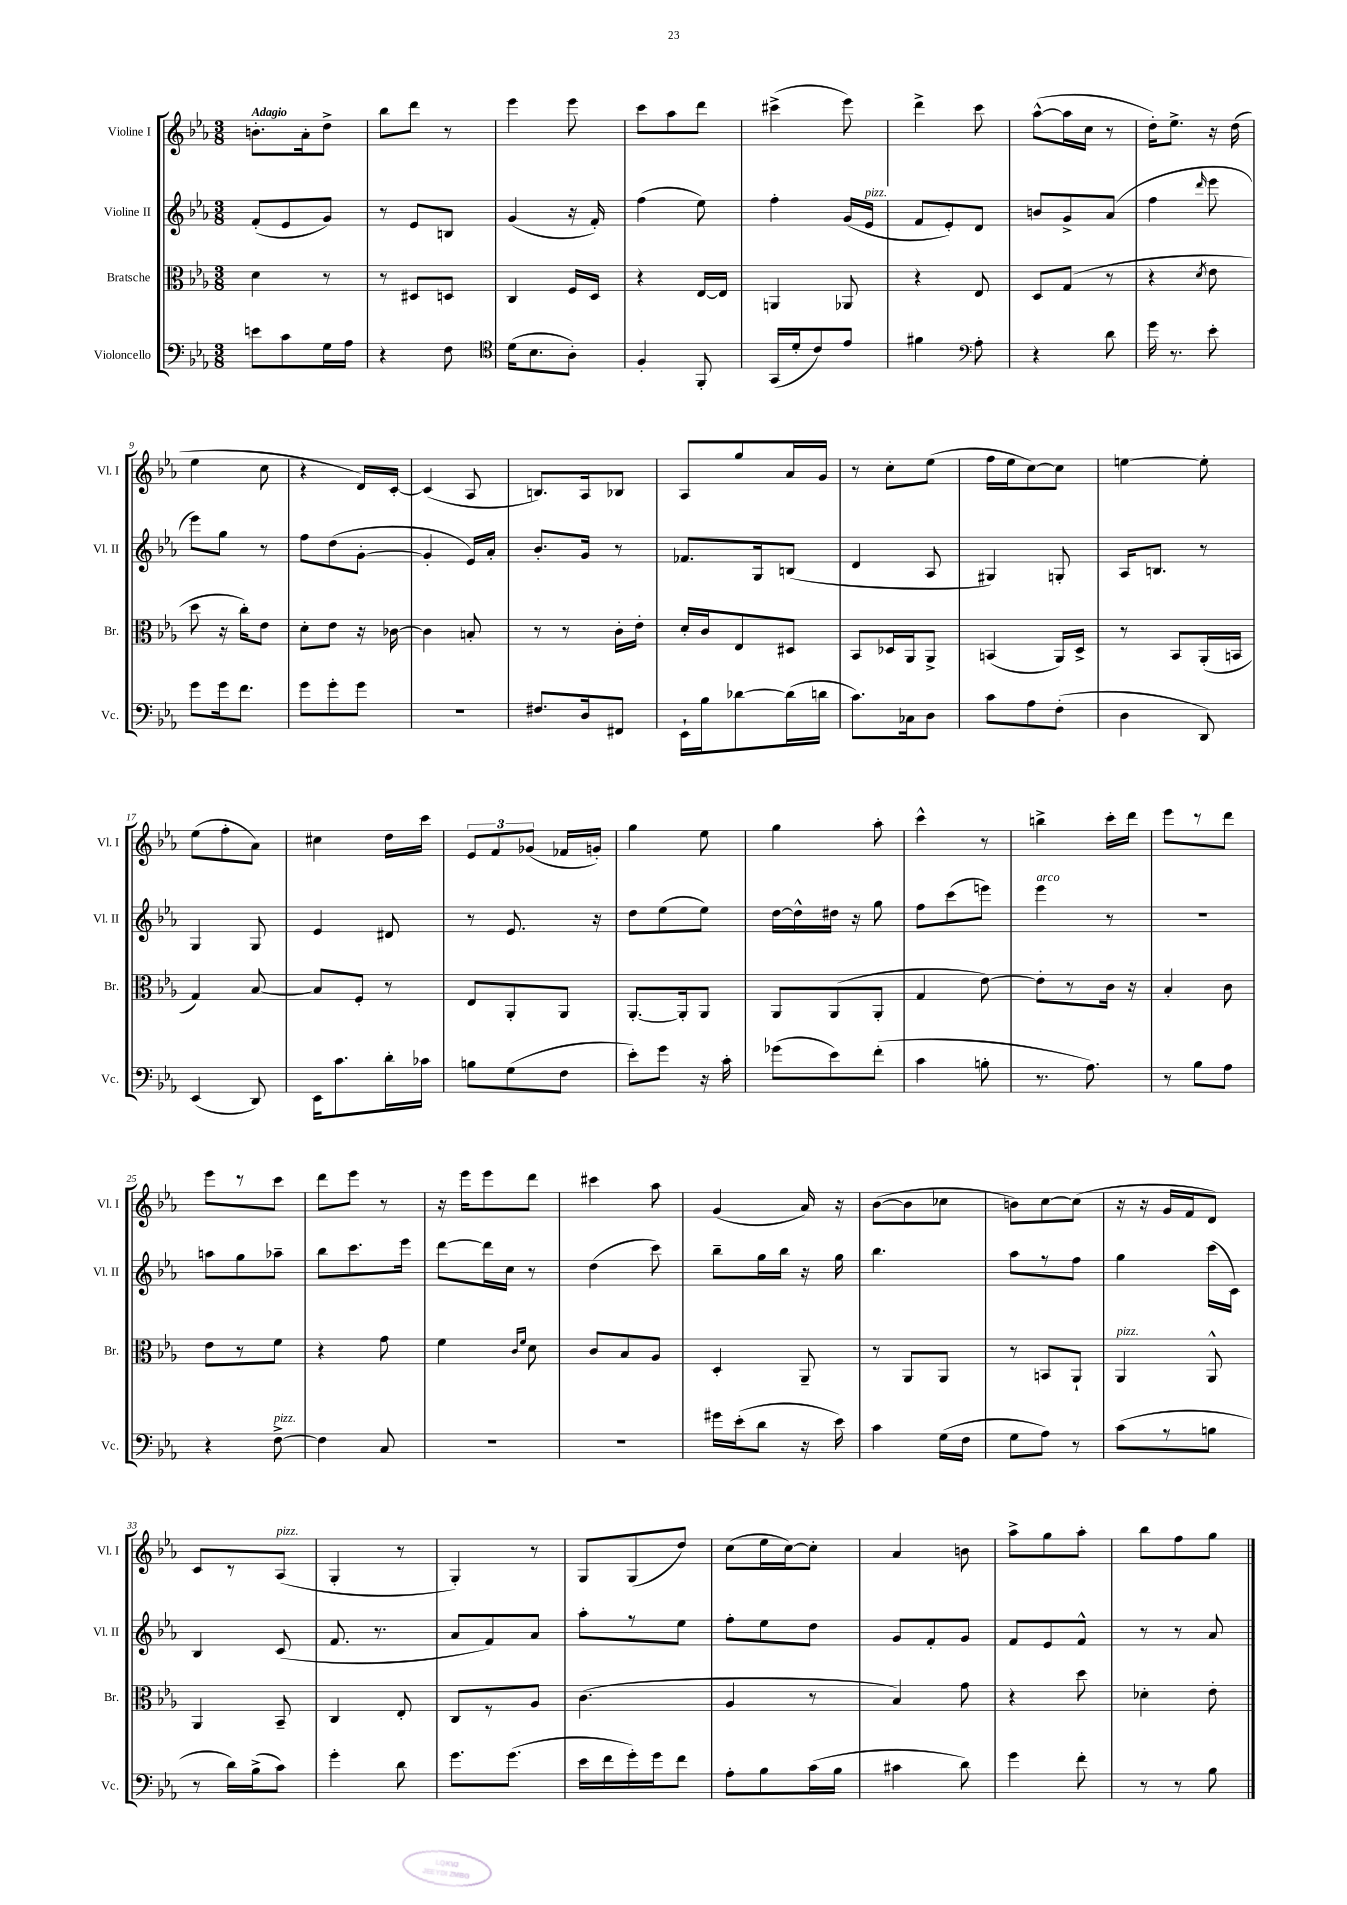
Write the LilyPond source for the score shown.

<<
\new StaffGroup <<
\new Staff = "s0" \with { instrumentName = "Violine I" shortInstrumentName = "Vl. I" } {
    \clef treble \key ees \major \numericTimeSignature \time 3/8 \tempo "Adagio"
    \autoBeamOff b'8.[-. aes'16-. d''8]-> |
    bes''8[ d'''8] r8 |
    ees'''4 ees'''8 |
    c'''8[ aes''8 d'''8] |
    cis'''4->( ees'''8) |
    d'''4-> c'''8 |
    aes''8[~-^( aes''16 c''16] r8 |
    d''16[-.) ees''8.]-> r16 d''16( |
    ees''4 c''8 |
    r4 d'16[) c'16]~-. |
    c'4( aes8 |
    b8.[) aes16 bes8] |
    aes8[ g''8 aes'16 g'16] |
    r8 c''8[-. ees''8]( |
    f''16[ ees''16 c''8~) c''8] |
    e''4~ e''8-. |
    ees''8[( f''8-. aes'8]) |
    cis''4 d''16[ c'''16] |
    \tuplet 3/2 { ees'8[ f'8 ges'8]( } fes'16[ g'16]-.) |
    g''4 ees''8 |
    g''4 aes''8-. |
    c'''4-^ r8 |
    b''4-> c'''16[-. d'''16] |
    ees'''8[ r8 d'''8] |
    ees'''8[ r8 c'''8] |
    d'''8[ ees'''8] r8 |
    r16 ees'''16[ ees'''8 d'''8] |
    cis'''4 aes''8 |
    g'4( aes'16) r16 |
    bes'8[~( bes'8 ces''8] |
    b'8[) c''8~ c''8]( |
    r16 r16 g'16[ f'16 d'8]) |
    c'8[ r8 aes8]^\markup { \italic "pizz." }( |
    g4-. r8 |
    g4-.) r8 |
    g8[ g8( d''8]) |
    c''8[( ees''16 c''16~) c''8]-. |
    aes'4 b'8 |
    aes''8[-> g''8 aes''8]-. |
    bes''8[ f''8 g''8] \bar "|." |
}
\new Staff = "s1" \with { instrumentName = "Violine II" shortInstrumentName = "Vl. II" } {
    \clef treble \key ees \major \numericTimeSignature \time 3/8
    \autoBeamOff f'8[-.( ees'8 g'8]) |
    r8 ees'8[ b8] |
    g'4( r16 f'16-.) |
    f''4( ees''8) |
    f''4-. g'16[( ees'16]^\markup { \italic "pizz." } |
    f'8[ ees'8-.) d'8] |
    b'8[ g'8-> aes'8]( |
    f''4 \grace { d'''16 } ees'''8 |
    ees'''8[) g''8] r8 |
    f''8[ d''8( g'8]~-. |
    g'4-. ees'16[) aes'16]-. |
    bes'8.[-. g'16] r8 |
    fes'8.[ g16 b8]( |
    d'4 aes8 |
    gis4) g8-. |
    aes16[ b8.] r8 |
    g4 g8 |
    ees'4 dis'8 |
    r8 ees'8. r16 |
    d''8[ ees''8( ees''8]) |
    d''16[~ d''16-^ dis''16] r16 g''8 |
    f''8[ c'''8( e'''8]) |
    ees'''4^\markup { \italic "arco" } r8 |
    R4. |
    a''8[ g''8 aes''8]-- |
    bes''8[ c'''8. ees'''16] |
    d'''8[~ d'''16 c''16] r8 |
    d''4( c'''8) |
    bes''8[-- g''16 bes''16] r16 g''16 |
    bes''4. |
    aes''8[ r8 f''8] |
    g''4 c'''16[( c'16]) |
    bes4 c'8( |
    f'8. r8. |
    aes'8[ f'8) aes'8] |
    aes''8[-. r8 ees''8] |
    f''8[-. ees''8 d''8] |
    g'8[ f'8-. g'8] |
    f'8[ ees'8 f'8]-^ |
    r8 r8 aes'8 \bar "|." |
}
\new Staff = "s2" \with { instrumentName = "Bratsche" shortInstrumentName = "Br." } {
    \clef alto \key ees \major \numericTimeSignature \time 3/8
    \autoBeamOff d'4 r8 |
    r8 dis8[ d8] |
    c4 f16[ d16] |
    r4 ees16[~ ees16] |
    a,4 aes,8 |
    r4 ees8 |
    d8[ g8]( r8 |
    r4 \acciaccatura { d'8 } ees'8 |
    d''8 r16 c''16[-.) ees'8] |
    d'8[-. ees'8] r16 ces'16~ |
    ces'4 b8-. |
    r8 r8 c'16[-. ees'16]-. |
    d'16[-. c'16 ees8 dis8] |
    bes,8[ des16 aes,16 aes,8]-> |
    b,4( aes,16[) d16]-> |
    r8 bes,8[ aes,16-.( b,16] |
    g4) bes8~ |
    bes8[ f8]-. r8 |
    ees8[ aes,8-. aes,8] |
    aes,8.[~-. aes,16-. aes,8] |
    aes,8[ aes,8( aes,8]-. |
    g4 ees'8~) |
    ees'8[-. r8 c'16] r16 |
    bes4-. c'8 |
    ees'8[ r8 f'8] |
    r4 g'8 |
    f'4 \grace { c'16[ f'16] } d'8 |
    c'8[ bes8 aes8] |
    d4-. aes,8-- |
    r8 aes,8[ aes,8] |
    r8 b,8[ aes,8]-! |
    aes,4^\markup { \italic "pizz." } aes,8-^ |
    aes,4 bes,8-- |
    c4 ees8-. |
    c8[ r8 aes8] |
    c'4.( |
    aes4 r8 |
    bes4) g'8 |
    r4 d''8 |
    des'4-. ees'8-. \bar "|." |
}
\new Staff = "s3" \with { instrumentName = "Violoncello" shortInstrumentName = "Vc." } {
    \clef bass \key ees \major \numericTimeSignature \time 3/8
    \autoBeamOff e'8[ c'8 g16 aes16] |
    r4 f8 |
    \clef tenor d'16[( bes8. aes8]-.) |
    f4-. f,8-. |
    g,16[( d'16-. c'8) ees'8] |
    fis'4 \clef bass aes8-. |
    r4 d'8 |
    g'16 r8. ees'8-. |
    g'8[ g'16 f'8.] |
    g'8[ g'8-. g'8] |
    R4. |
    fis8.[ d16 fis,8] |
    ees,16[-! bes16 des'8~ des'16( d'16] |
    c'8.[) ces16 d8] |
    c'8[ aes8 f8]-.( |
    d4 d,8) |
    ees,4( d,8) |
    ees,16[ c'8. d'16-. ces'16] |
    b8[ g8( f8] |
    ees'8[-.) g'8] r16 c'16-. |
    ges'8[( ees'8) f'8]-.( |
    c'4 b8-. |
    r8. aes8.) |
    r8 bes8[ aes8] |
    r4 f8~->^\markup { \italic "pizz." } |
    f4 c8 |
    R4. |
    R4. |
    gis'16[ ees'16-.( d'8] r16 ees'16) |
    c'4 g16[( f16] |
    g8[ aes8]) r8 |
    c'8[( r8 b8] |
    r8 d'16[) bes16->( c'8]) |
    g'4-. d'8 |
    g'8.[ g'8.]( |
    ees'16[ f'16 g'16-.) g'16 f'8] |
    aes8[-. bes8 c'16( bes16] |
    cis'4 d'8) |
    g'4 f'8-. |
    r8 r8 bes8 \bar "|." |
}
>>
>>
